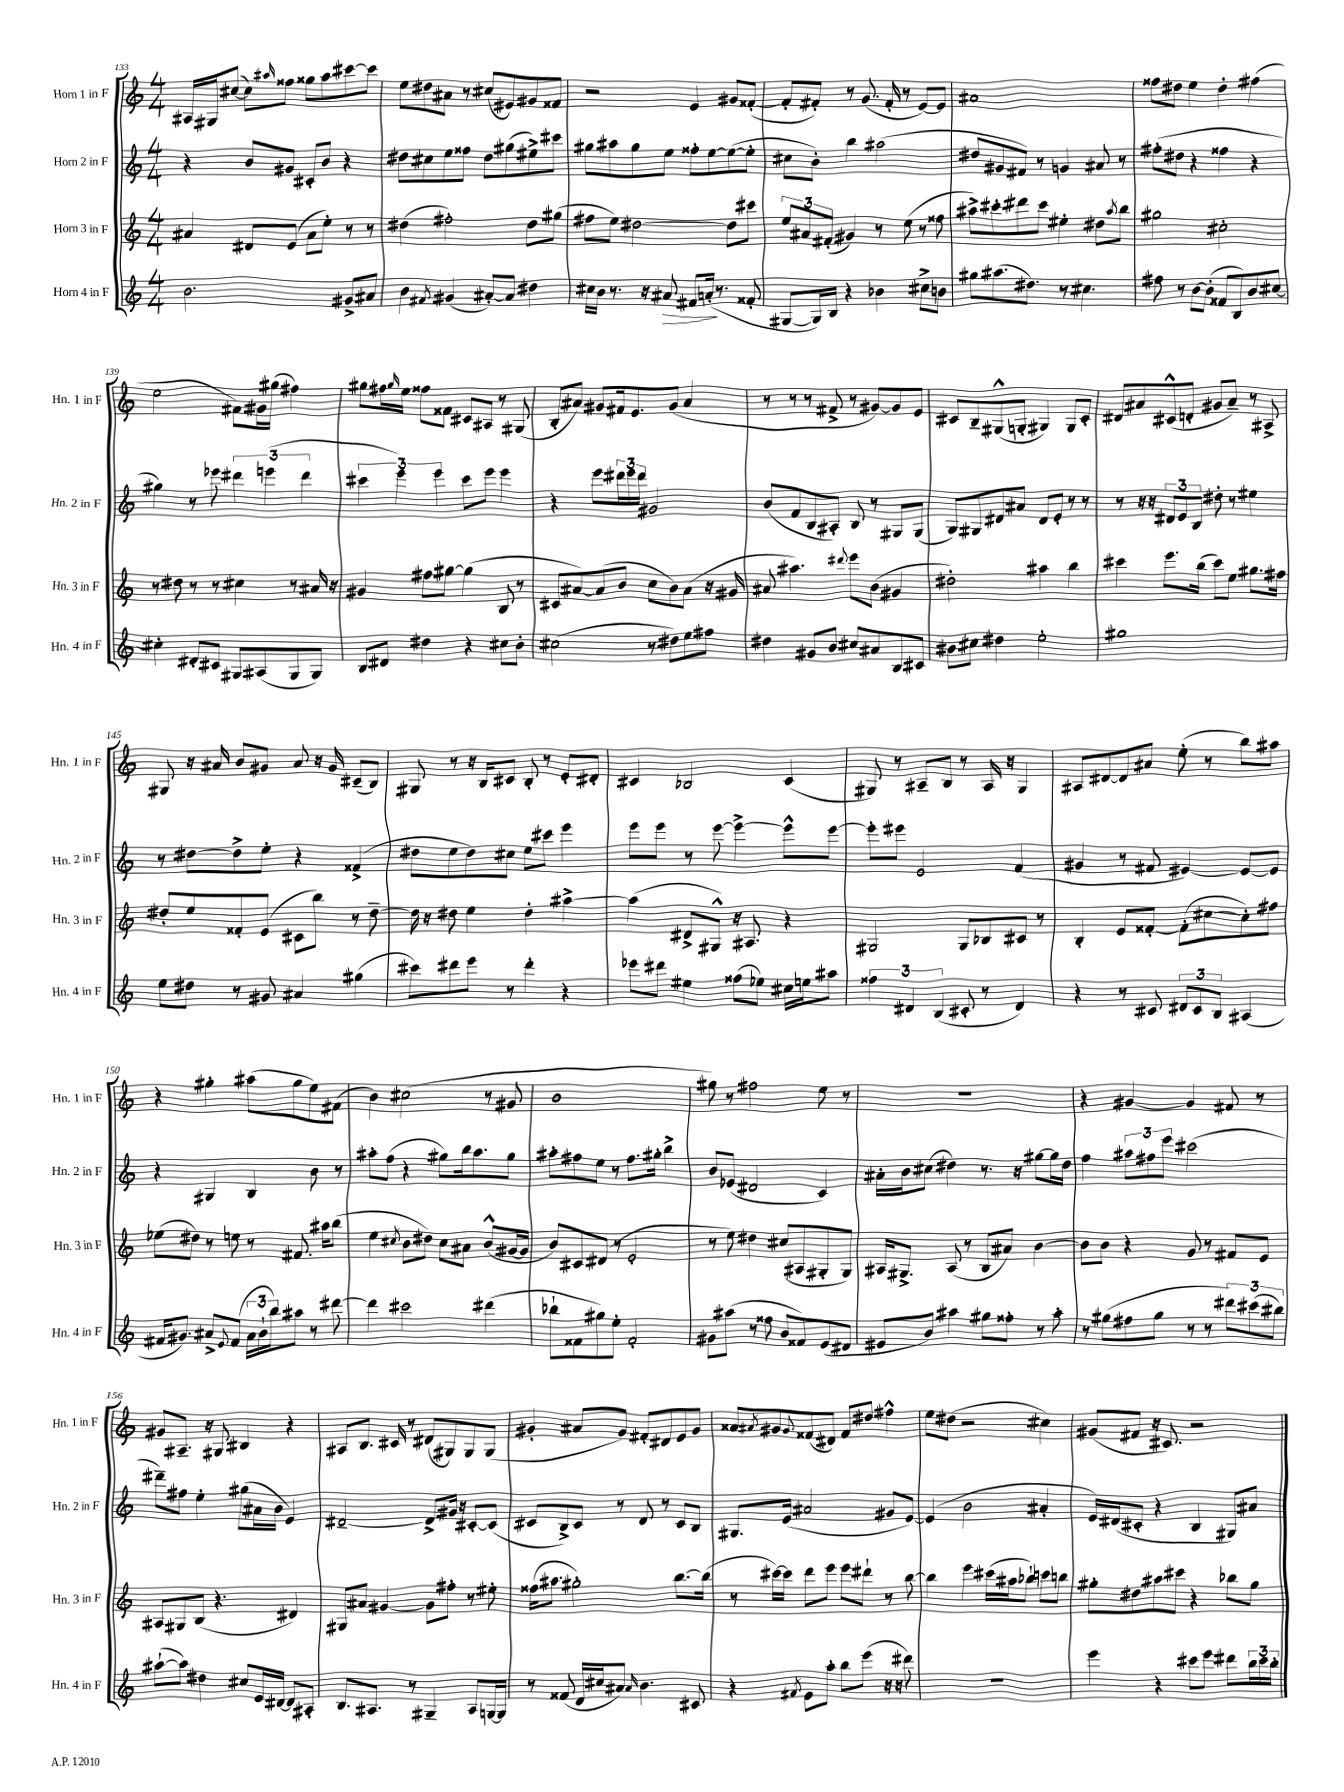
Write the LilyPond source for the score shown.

<<
\new StaffGroup <<
\new Staff = "s0" \with { instrumentName = "Horn 1 in F" shortInstrumentName = "Hn. 1 in F" } {
    \clef treble \key c \major \numericTimeSignature \time 4/4
    ais16 gis16 cis''8~( cis''8) \grace { ais''16 } fisis''8 gisis''8 ais''8 cis'''8~ cis'''8 |
    e''8 dis''8 ais'8 r8 cis''8( eis'8) gis'8 fisis'8 |
    r2 e'4 gis'8 fisis'8~-.( |
    fisis'8-. fis'8-.) r8 g'8.( fis'16-. r8 e'8~) e'8 |
    ais'1 |
    fisis''8 dis''8 e''4 dis''4-. fis''4( |
    e''2 fis'8) gis'16 gis''16( fis''4) |
    gis''8 fis''16 \grace { gis''16 } e''16 fisis''8 fisis'8 cis'8 ais8 r8 gis8( |
    b8-. ais'8) gis'8 fis'16 e'8. gis'8( ais'4 |
    r8 r8 r8 fis'8-> r8 gis'8~) gis'8 e'8 |
    cis'8 b8-- gis8-^( g8-. gis4) gis8 cis'8-. |
    dis'8 ais'8 cis'8-^( d'8-. gis'8 ais'8--) r8 ais8-> |
    gis8 r16 ais'16 b'8 gis'8 ais'8 r16 gis'16 cis'8--( b8) |
    gis8 r8 r16 b16 cis'8 b8-. r8 e'8-. dis'8-. |
    cis'4 bes2 cis'4( |
    gis8) r8 ais8-- b8 r8 ais16 r16 gis4 |
    ais8 dis'8~ dis'8 ais'8 e''8-.( r8 b''8) ais''8 |
    r4 gis''4-. ais''8( gis''8 e''8) fis'8( |
    b'4) cis''2( r8 gis'8 |
    b'1 |
    gis''8) r8 fis''2 e''8 r8 |
    R1 |
    r4 gis'4~ gis'4 fis'8 r8 |
    gis'8 ais8.-- r16 gis8 bis4 r4 |
    ais8 b8. cis'16 r8 dis'8( gis8) gis8 gis8( |
    gis'4-. ais'8 gis'8) fis'8-. dis'8 e'8 gis'8 |
    aisis'8 \acciaccatura { ais'8 } gis'8 \appoggiatura { gis'8 } fisis'8( dis'8) fisis'8 dis''8 fis''4-^ |
    e''8 dis''8( r2 cis''4) |
    gis'8( fis'8 r16 cis'8.) r2 \bar "|." |
}
\new Staff = "s1" \with { instrumentName = "Horn 2 in F" shortInstrumentName = "Hn. 2 in F" } {
    \clef treble \key c \major \numericTimeSignature \time 4/4
    r4 b'8 gis'8 cis'8-. b'8 r4 |
    dis''8 cis''8 e''8 fisis''8 dis''8 gis''8( eis''8->) cis'''8 |
    gis''8 ais''8 gis''8 e''8 fisis''8-. e''8~ e''8~( e''8-. |
    cis''8 b'8-.) b''4 ais''2( |
    dis''8 gis'8 fis'8) r8 g'4 ais'8 r8 |
    fis''8-.( dis''8 r4 fisis''4 r4 |
    gis''4) r8 ees'''8 \tuplet 3/2 { dis'''4 e'''4( dis'''4 } |
    \tuplet 3/2 { cis'''4 e'''4) e'''4 } cis'''8 e'''8 e'''4 |
    r4 e'''8 \tuplet 3/2 { dis'''16 e'''16 dis'''16 } gis'2 |
    b'8( f'8 b8 ais8-.) b8 r8 gis8 gis8( |
    g8) gis8 dis'8 ais'8 dis'8 e'8-. r8 r8 |
    r8 r16 r16 \tuplet 3/2 { dis'8 e'8 b8 } dis''8-. r8 eis''4 |
    r8 dis''8~ dis''8-> e''8-. r4 fisis'4->( |
    dis''8 e''8 dis''8) cis''8 e''8 cis'''8 e'''4 |
    e'''8 e'''8 r8 e'''8~ e'''4~-> e'''8-^ e'''8~ |
    e'''8-. eis'''8 e'2 f'4( |
    gis'4 r8 fis'8 eis'4~) eis'8~ eis'8 |
    r4 gis4 b4 b'8 r8 |
    ais''8-. f''8( r4 gis''8) b''16 ais''8. gis''8 |
    ais''8-. fis''8 e''8 r8 fis''8. gis''16-. b''4-> |
    b'8 ees'8( dis'2 c'4) |
    ais'16-. b'16 cis''8( dis''4) r8. r16 gis''8~ gis''16 dis''16 |
    f''4 \tuplet 3/2 { ais''8 fis''8 e'''8 } cis'''2( |
    dis'''8--) fis''8 e''4-. gis''8( ais'16 b'16 e'4) |
    dis'2~-- dis'8-> gis'16 r16 cis'8~-. cis'8( |
    cis'8 b8->) cis'8 r8 d'8 r8 cis'8 b8 |
    gis8. e'16( ais'2 gis'8 e'8~) |
    e'4( b'2 ais'4-. |
    e'16) dis'16( cis'8-. r4 b4 gis8) ais'8 \bar "|." |
}
\new Staff = "s2" \with { instrumentName = "Horn 3 in F" shortInstrumentName = "Hn. 3 in F" } {
    \clef treble \key c \major \numericTimeSignature \time 4/4
    ais'4 dis'8 e'8( ais'8 e''8-.) r8 r8 |
    dis''4( fis''2-.) dis''8 gis''8( |
    fis''8 e''8) dis''2~ dis''8 cis'''8 |
    \tuplet 3/2 { e''8 ais'8 fis'8-.( } gis'4) r8 e''8( r8 fisis''8 |
    ais''8->) cis'''8-. dis'''8 cis'''8 eis''4-. dis''8 \acciaccatura { ais''8 } b''8 |
    gis''2 cis''2-. |
    r8 dis''8 r8 r8 cis''4 r8 ais'16 r16 |
    gis'4 fis''8 gis''8~ gis''4( b8 r8 |
    cis'8 ais'8~) ais'8( b'8 c''8 b'8) ais'8( r16 gis'16 |
    ais'8 ais''4.) \appoggiatura { dis'''8 } e'''8 b'8( gis'4 |
    dis''2-.) ais''4 b''4 |
    cis'''4 e'''8. b''16( cis'''8) e''8 gis''8. fis''16 |
    dis''8-. e''8 fisis'8-. e'8( cis'8 b''8) r8 dis''8~-- |
    dis''16 r16 dis''8 e''4 dis''4-. ais''4~-> |
    ais''4( dis'8-> gis8-^) r16 ais8. r4 |
    gis2 gis8 bes8 cis'8 r8 |
    b4-. e'8 fisis'8~-. fisis'8-.( cis''8~ cis''8-.) fis''8 |
    ees''8( dis''8) r8 e''8 r8 fis'8. ais''16 b''8( |
    e''4 \acciaccatura { cis''8 } b'8 dis''8) cis''8 ais'8 b'8-^( gis'16~ gis'16 |
    b'8) cis'8 dis'8( r8 e'2-. |
    r8 e''8) dis''4 cis''8( ais8 gis8-. gis8) |
    ais16 gis8.-> ais8( r8 b8 ais'8) b'4~ |
    b'8 b'8 r4 g'8 r8 fis'8 e'8 |
    ais8 gis8 b8( r4. dis'4) |
    gis8 ais'8 gis'4~ gis'8 fis''8-. r8 eis''8-. |
    fisis''16( ais''8. gis''2-.) b''8.~ b''16( |
    r8 cis'''16~) cis'''16 d'''8 e'''8 e'''8 dis'''8-! r8 b''8~ |
    b''4 e'''4 cis'''16( ais''16 bes''8-!) c'''8 b''8 |
    gis''8-. dis''8 ais''8 cis'''8 r4 bes''8 gis''8 \bar "|." |
}
\new Staff = "s3" \with { instrumentName = "Horn 4 in F" shortInstrumentName = "Hn. 4 in F" } {
    \clef treble \key c \major \numericTimeSignature \time 4/4
    b'2. gis'8-> ais'8 |
    b'4 \acciaccatura { fis'8 } gis'4( ais'8~-.) ais'8 dis''4 |
    cis''16 b'16 r8. r16 ais'8\> fis'8 a'16-.\!( r8. fisis'8-. |
    gis8~ gis16) b16 r4 bes'4 cis''8-> b'8 |
    gis''8 ais''8.( dis''8.) r8 cis''4. |
    fis''8 r8 b'8~ b'8-.( fisis'8 b8) b'8 cis''8~ |
    cis''4-. dis'8-. cis'8 gis8 ais8( gis8 gis8) |
    b8 dis'8 dis''4 r4 cis''8 b'8-. |
    cis''2( r8 dis''8) e''8 fis''8 |
    dis''4 gis'8 b'8 cis''8 ais'8 b8 cis'8 |
    bis'8 cis''8 dis''4 e''2-. |
    gis''1 |
    e''8 dis''8 r8 gis'8 ais'4 gis''4( |
    cis'''8) dis'''8 e'''8 r8 dis'''4-. r4 |
    ees'''8 dis'''8 eis''4 fisis''8( ees''8) cis''16 e''16 ais''8 |
    \tuplet 3/2 { fisis''4 dis'4 b4( } cis'8-. r8 dis'4) |
    r4 r8 cis'8 \tuplet 3/2 { dis'8 cis'8 b8 } ais4( |
    fis'16 gis'8.) ais'8-> \appoggiatura { e'8 } fis'8( \tuplet 3/2 { ais'16 b'16-! b''16) } ais''8 r8 dis'''8~ |
    dis'''4 cis'''2 dis'''4( |
    bes''8-! fisis'8 gis''8) e''8-. fisis'2-. |
    gis'8 ais''8( r8 fisis''8 b'8 fisis'8) e'8( dis'8 |
    eis'8 b'8) ais''4 gis''8 fisis''8-. r8 ais''8-. |
    r8 gis''8( fis''8 gis''8 r8 r8 \tuplet 3/2 { dis'''8) cis'''8( bis''8) } |
    ais''8~-!( ais''8) dis''4 cis''8 e'16 dis'16~ dis'8 ais8-. |
    b8. ais8. r8 gis4-- ais8 g16~ g16 |
    r8 fisis'8( d'16 cis''16 ais'8) \grace { ais'16 } b'4. cis'8 |
    r4 \acciaccatura { fis'8 } e'8 a''8-. b''8 e'''8( r16 r16 dis'''8) |
    r1 |
    e'''4 r4 cis'''8 e'''8 dis'''8 \tuplet 3/2 { b''16 cis'''16 b''16-. } \bar "|." |
}
>>
>>
\layout { \context { \Score currentBarNumber = #133 } }
